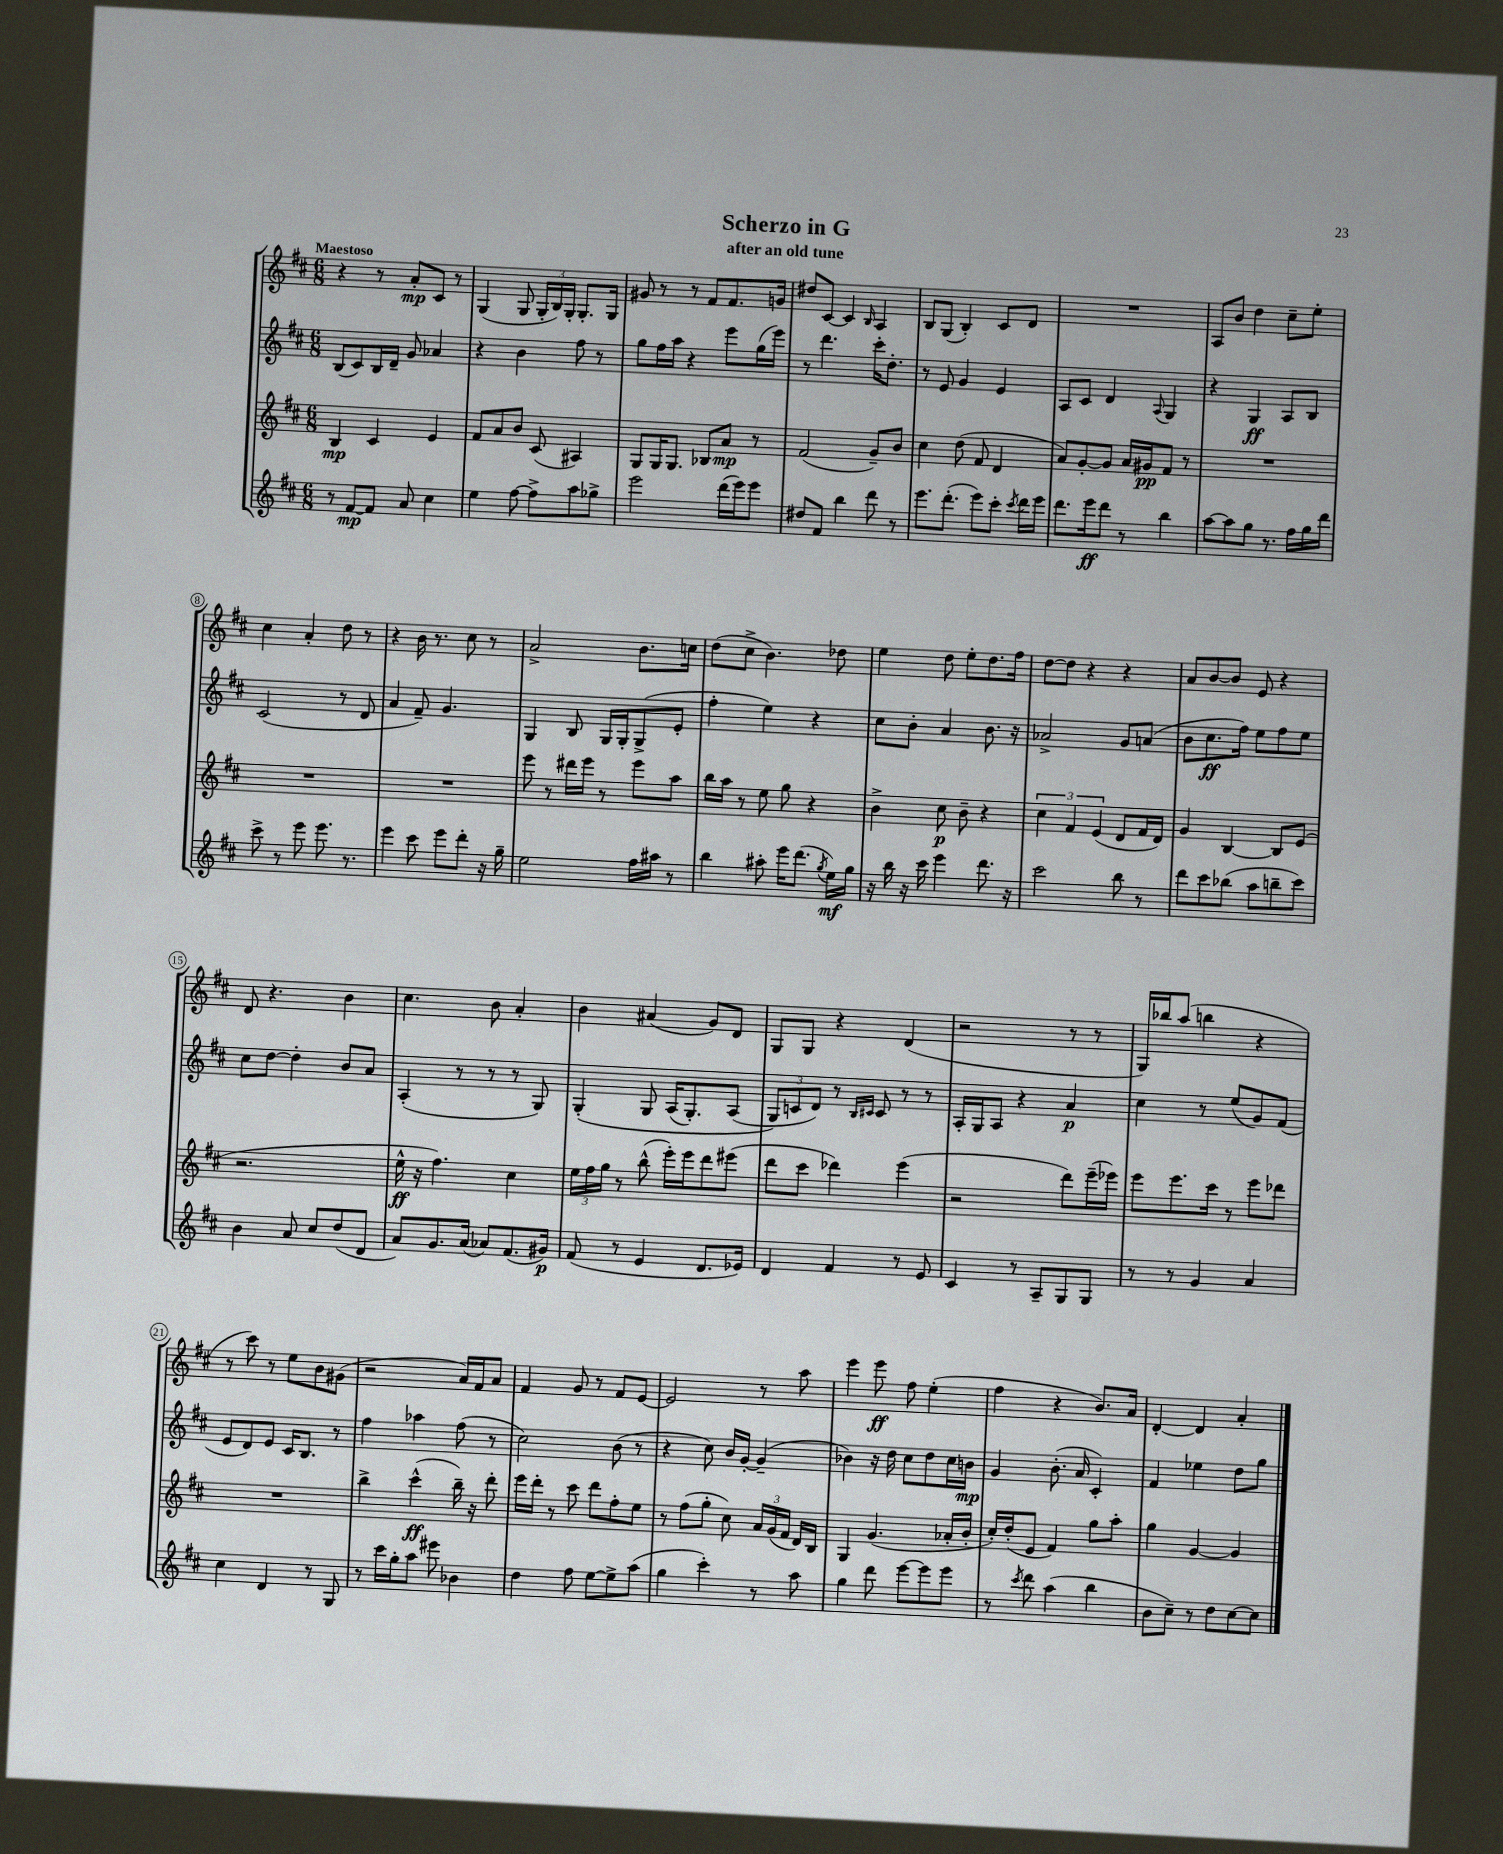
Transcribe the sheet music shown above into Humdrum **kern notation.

**kern	**kern	**kern	**kern
*staff4	*staff3	*staff2	*staff1
*clefG2	*clefG2	*clefG2	*clefG2
*k[f#c#]	*k[f#c#]	*k[f#c#]	*k[f#c#]
*M6/8	*M6/8	*M6/8	*M6/8
8r	4B/	(8B/L	4r
[8f#/L	.	8c#/)	.
8f#/]J	4c#/	16B/L	8r
.	.	16d~/JJ	.
8a/	.	8g/	8a'/L
4cc#\	4e/	4a-/	8c#/J
.	.	.	8r
=	=	=	=
4ee\	8f#/L	4r	(4G/
.	8a/	.	.
[8ff#\	8b/J	4b\	8G/
8ff#^\]L	(8c#/	.	24G'/LL
.	.	.	24B/)
.	.	.	24G'/JJ
8aa\	4A#/)	8ff#\	8.G'/L
8gg-^\J	.	8r	.
.	.	.	16G/Jk
=	=	=	=
2eee\	8G/L	8gg\L	8g#/
.	16G/K	16ff#\L	8r
.	8.G/J	16aa\JJ	.
.	.	4r	8r
.	8B-/L	.	8f#/L
(16ddd\LL	8a/J	8eee\L	8.f#/
16eee\J)	.	.	.
8eee\J	8r	(16gg\L	.
.	.	16eee\JJ)	16g/Jk
=	=	=	=
8dd#/L	(2f#/	8r	8dd#/L
8f#/J	.	4.ddd\	[8c#/J
4bb\	.	.	4c#/]
.	.	.	16qqB/
8ddd\	8g~/L)	16ccc#'\LK	4A/
.	.	8.dd'\J	.
8r	8b/J	.	.
=	=	=	=
8.eee\L	4cc#\	8r	8B/L
.	.	8e/	(8G/J
(8.ddd'\J	.	.	.
.	(8dd\	4g/	4B'/)
8eee\L)	8f#/	.	.
8ccc#'\J	4d/	4e/	8c#/L
8qccc#/	.	.	.
16ddd\LL	.	.	8d/J
16eee\JJ	.	.	.
=	=	=	=
8.ddd\L	8a/L)	8A/L	2.r
.	[8g'/	8c#/J	.
16eee\k	.	.	.
8ddd\J	8g/]J	4d/	.
8r	16a/LL	.	.
.	16g#/J	.	.
.	.	8qqA/	.
4bb\	8f#/J	4G/	.
.	8r	.	.
=	=	=	=
[8aa\L	2.r	4r	8A/L
8aa\]	.	.	8b/J
8gg\J	.	4G/	4dd\
8.r	.	.	.
.	.	8A/L	8cc#~\L
16ff#\LL	.	.	.
16gg\	.	8B/J	8ee'\J
16ddd\JJ	.	.	.
=	=	=	=
8ccc#^\	2.r	(2c#/	4cc#\
8r	.	.	.
8eee\	.	.	4a'/
8.eee\	.	.	.
.	.	8r	8dd\
8.r	.	.	.
.	.	8d/	8r
=	=	=	=
4eee\	2.r	4a/	4r
8ccc#\	.	8f#~/)	16b\
.	.	.	8.r
8eee\L	.	4.g/	.
8ddd'\J	.	.	8cc#\
16r	.	.	8r
16gg~\	.	.	.
=	=	=	=
2ee\	8eee\	4G/	2a^/
.	8r	.	.
.	16ddd#\LL	8B/	.
.	16eee\JJ	.	.
.	8r	16G/LL	.
.	.	16G'/J	.
16ff#\LL	8eee\L	(8G^/	8.b\L
16aa#\JJ	.	.	.
8r	8aa\J	8e'/J	.
.	.	.	16cc\Jk
=	=	=	=
4bb\	16bb\LL	4ff#'\	(8dd\L
.	16aa\JJ	.	.
.	8r	.	8cc#^\J
8aa#'\	8ee\	4ee\)	4.b\)
16eee\LK	8gg\	.	.
(8.ddd\J	.	.	.
.	4r	4r	.
8qgg/	.	.	.
16ee\LL)	.	.	8dd-\
16gg\JJ	.	.	.
=	=	=	=
16r	4b^\	8cc#\L	4ee\
16bb\	.	.	.
16r	.	8b'\J	.
16ccc#\	.	.	.
4eee\	8cc#\	4a/	8dd\
.	8b~\	.	8ee'\L
8.ddd\	4r	8.b\	8.dd\
16r	.	16r	16ff#\Jk
=	=	=	=
2ccc#\	6cc#\	2a-^/	[8dd\L
.	.	.	8dd\]J
.	6f#/	.	.
.	.	.	4r
.	(6e/	.	.
8bb\	8d/L	8g/L	4r
8r	16f#/L	(8a/J	.
.	16d/JJ)	.	.
=	=	=	=
8ddd\L	4g/	8b\L	8a/L
8ccc#\	.	8.cc#\	[8b/
(8bb-\J	[4B/	.	8b/]J
.	.	16ff#\Jk)	.
8aa\L	.	8ee\L	8e/
8bb~\	8B/]L	8ff#\	4r
8ccc#\J)	(8e/J	8ee\J	.
=	=	=	=
4b\	2.r	8cc#\L	8d/
.	.	[8dd\J	4.r
8a/	.	4dd'\]	.
8cc#/L	.	.	.
(8dd/	.	8b/L	4b\
8d/J	.	8a/J	.
=	=	=	=
8a/L)	16ee^^\	(4A'/	4.cc#\
.	16r	.	.
8.g/	4.ff#\)	.	.
.	.	8r	.
(16a/Jk	.	.	.
8a-/L)	.	8r	8b\
(8.f#/	4cc#\	8r	4a'/
.	.	8G/)	.
16g#/Jk)	.	.	.
=	=	=	=
(8f#/	24ee\LL	&(4G'/	4b\
.	24ff#\	.	.
.	24gg\JJ	.	.
8r	8r	.	.
4e/	(8bb^^\	8G/	(4a#/
.	16eee'\LL)	(16A/LK	.
.	16eee\J	8.G'/)	.
8.d/L	8ddd\	.	8g/L)
.	(8eee#\J	(8A/J	8d/J
16e-/Jk)	.	.	.
=	=	=	=
4d/	8ddd\L	12G/L&)	8G/L
.	.	12c/	.
.	8ccc#\J	.	8G/J
.	.	12d/J)	.
4f#/	4ddd-\)	8r	4r
.	.	16qqB/LL	.
.	.	16qqc#/JJ	.
.	.	8c#/	.
8r	(4eee\	8r	(4d/
8e/	.	8r	.
=	=	=	=
4c#/	2r	16A'/LL	2r
.	.	16G/J	.
.	.	8A/J	.
8r	.	4r	.
8A~/L	.	.	.
8G/	8ddd\L)	4a/	8r
8G/J	(16eee~\L	.	8r
.	16eee-\JJ)	.	.
=	=	=	=
8r	8eee\L	4cc#\	16G/LL)
.	.	.	16bb-/J
8r	8.eee\	.	(8aa/J
4g/	.	8r	4bb\
.	16ccc#\Jk	.	.
.	8r	(8ee/L	.
4a/	8eee\L	8g/)	4r
.	8ddd-\J	(8f#/J	.
=	=	=	=
4cc#\	2.r	8e/L	8r
.	.	8d/)	8ccc#\)
4d/	.	8e/J	8r
.	.	16c#/LK	8ee\L
.	.	8.B/J	.
8r	.	.	8b\
8G/	.	8r	(8g#\J
=	=	=	=
8r	4bb^\	4ff#\	2r
16ccc#\LL	.	.	.
16gg'\J	.	.	.
8aa\J	(4ccc#^^\	4aa-\	.
8eee#\	.	.	.
4b-\	16bb~\)	(8ff#\	16a/LL)
.	16r	.	16f#/J
.	8ddd'\	8r	8a/J
=	=	=	=
4dd\	16eee\LL	2cc#\)	4f#/
.	16ddd'\JJ	.	.
.	8r	.	.
8ff#\	8ccc#\	.	8g/
[8ee\L	8ddd\L	.	8r
8ee^\]	8ff#'\	(8b\	8f#/L
(8aa\J	8ee\J	8r	[8e/J
=	=	=	=
4gg\	8r	4r	2e/]
.	(8ff#\L	.	.
4ccc#'\)	8gg'\J	8cc#\)	.
.	8cc#\)	16b/LL	.
.	.	[16g'/JJ	.
8r	24a/LL	(4g~/]	8r
.	(24g/	.	.
.	24f#/JJ	.	.
8aa\	16d/LL)	.	8aa\
.	16B/JJ	.	.
=	=	=	=
4gg\	4G/	4b-\)	4eee\
8ddd\	(4.g/	16r	8eee\
.	.	16dd\	.
[8eee\L	.	8cc#\L	8ff#\
8eee\]	.	8dd\	(4ee'\
8eee\J	16a-'/LL	16cc#\L	.
.	16b'/JJ	16b\JJ	.
=	=	=	=
8r	16cc#'/LL)	4g/	4ff#\
.	(16dd'/J	.	.
8qccc#/	.	.	.
8ddd\	8e/J	.	.
(4aa\	4f#/)	(8.b'\	4r
.	.	16a/	.
4bb\	8gg\L	4c#'/)	8.b/L)
.	8aa'\J	.	.
.	.	.	16a/Jk
=	=	=	=
8b\L	4gg\	4f#/	[4d'/
8cc#~\J)	.	.	.
8r	[4g/	4ee-\	4d/]
8dd\L	.	.	.
[8cc#\	4g/]	8dd\L	4a'/
8cc#\]J	.	8gg\J	.
==	==	==	==
*-	*-	*-	*-
